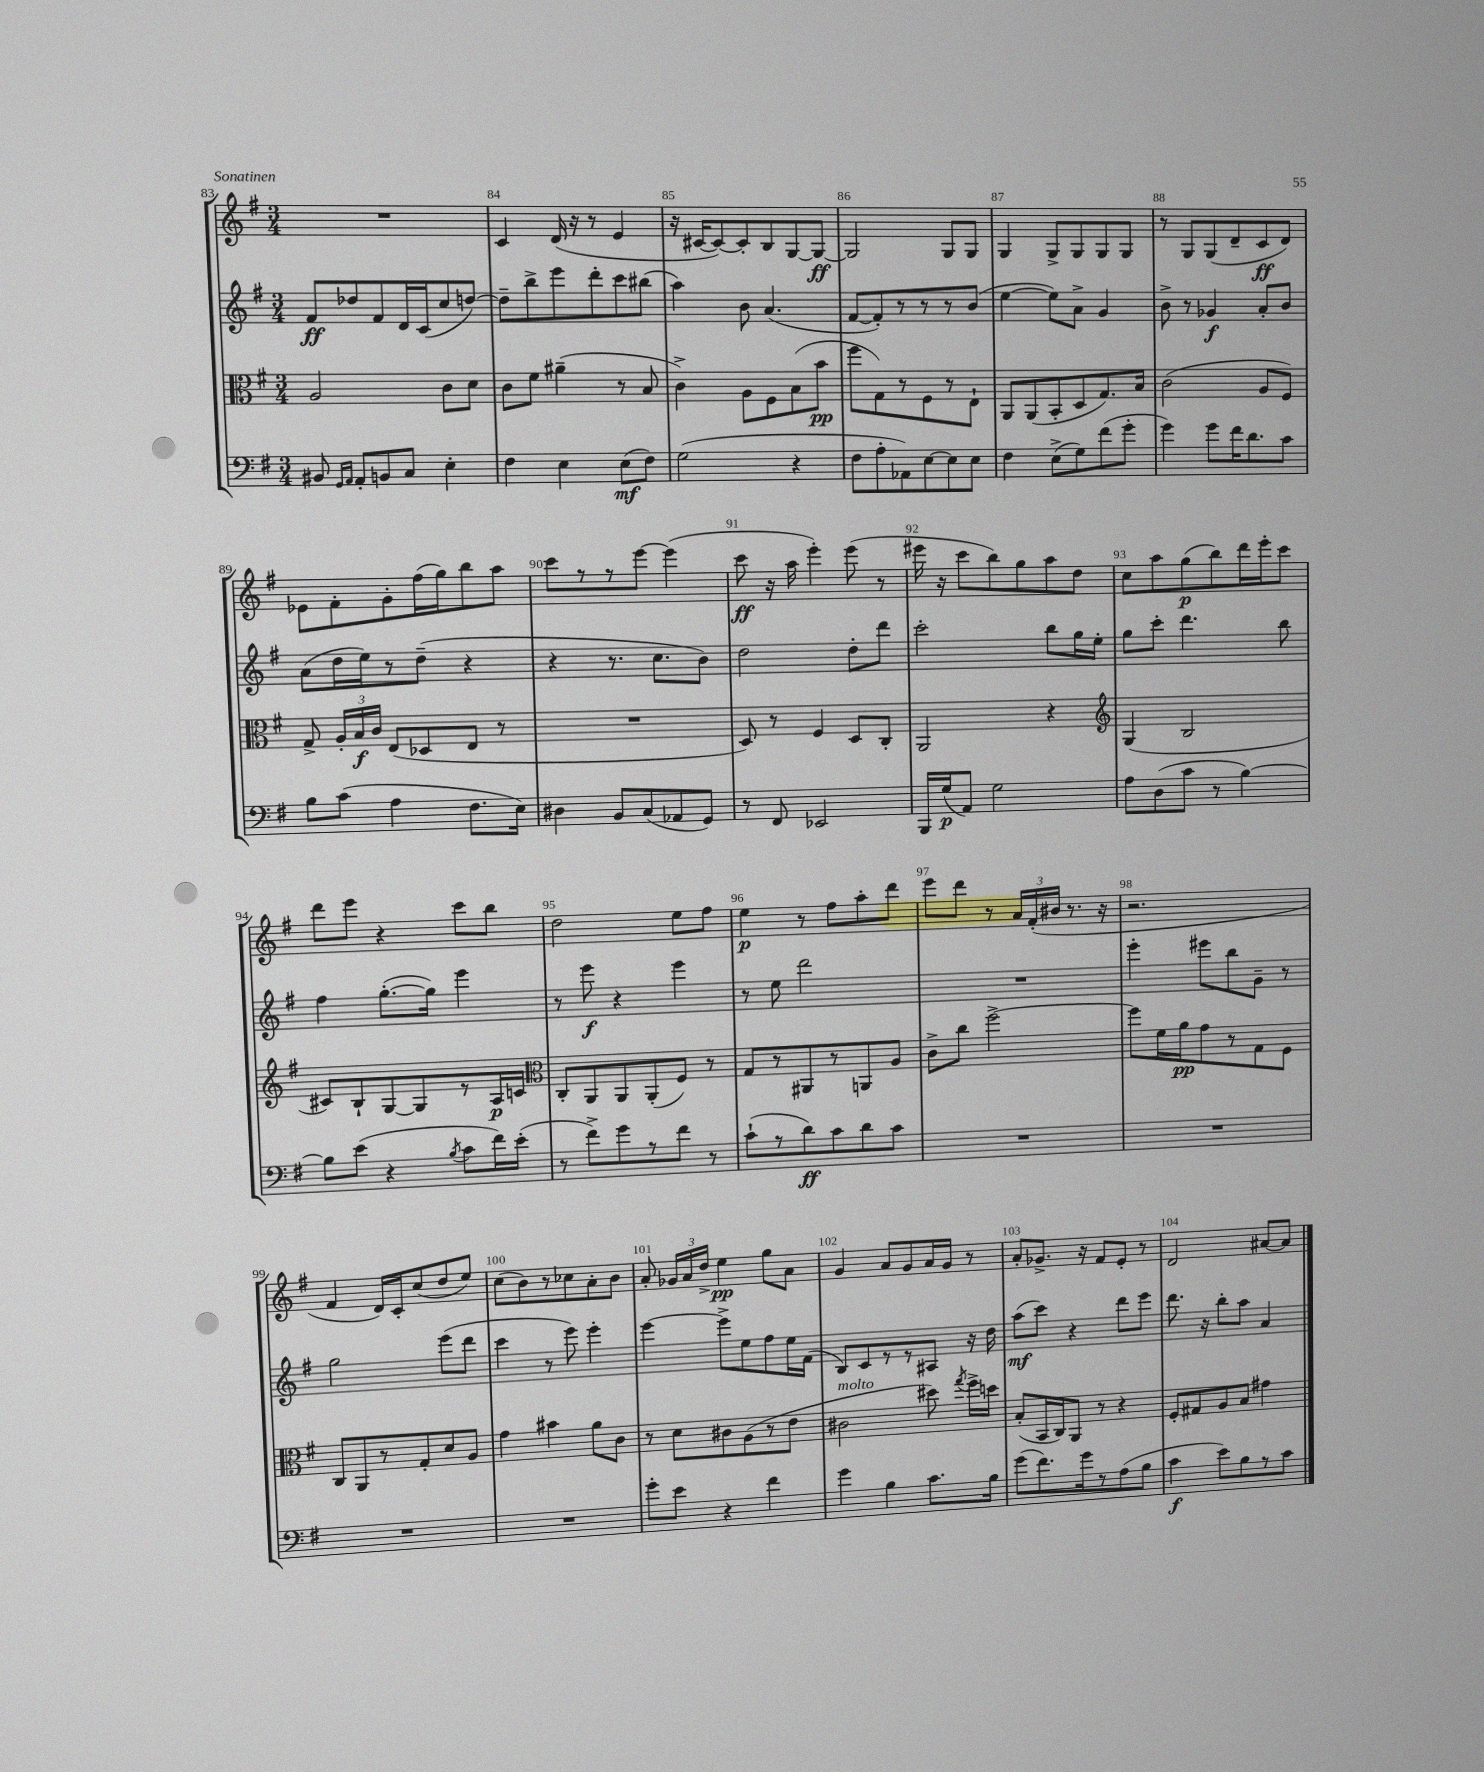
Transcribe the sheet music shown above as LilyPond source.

<<
\new StaffGroup <<
\new Staff = "s0" {
    \clef treble \key g \major \numericTimeSignature \time 3/4
    \autoBeamOff R2. |
    c'4 d'16( r16 r8 e'4 |
    r16 cis'16[~ cis'8~) cis'8-. b8 g8~ g8]~\ff |
    g2 g8[ g8] |
    g4 g8[-> g8 g8 g8] |
    r8 g8[ g8( d'8-- c'8\ff d'8]) |
    ees'8[ fis'8-. g'8-. fis''16( g''16) b''8 a''8] |
    c'''8[ r8 r8 e'''8]~ e'''4( |
    c'''8\ff r16 a''16 e'''4-.) e'''8( r8 |
    eis'''16 r16 c'''8[ b''8) g''8 a''8 d''8] |
    c''8[ a''8 g''8\p( b''8) d'''16 e'''16-. c'''8] |
    d'''8[ e'''8] r4 c'''8[ b''8] |
    d''2 e''8[ fis''8] |
    e''4\p r8 fis''8[ a''8-. d'''8] |
    e'''8[ d'''8] r8 \tuplet 3/2 { a'16[ fis'16-.( bis'16] } r8. r16 |
    r2. |
    fis'4 d'16[) c'16-. c''8( d''8 e''8]) |
    c''8[( b'8) r8 ces''8 a'8-. b'8] |
    a'8-. \tuplet 3/2 { ges'16[ a'16 d''16]-> } e''4\pp g''8[ a'8] |
    g'4 a'8[ g'8 a'16 g'16] r8 |
    a'8[-. ges'8.]-> r16 fis'8[ e'8]-. r8 |
    d'2 ais'8[~ ais'8] \bar "|." |
}
\new Staff = "s1" {
    \clef treble \key g \major \numericTimeSignature \time 3/4
    \autoBeamOff fis'8[\ff des''8 fis'8 d'16 c'16( c''8 d''8]~) |
    d''8[-- b''8-> e'''8 d'''8-. c'''8 bis''8]( |
    a''4) b'8 a'4.( |
    fis'8[~ fis'8-.) r8 r8 r8 b'8]( |
    e''4~ e''8[) a'8]-> g'4 |
    b'8-> r8 ges'4\f a'8[-. b'8] |
    a'8[( d''16 e''16) r8 d''8]--( r4 |
    r4 r8. c''8.[ b'8]) |
    d''2 d''8[-. d'''8] |
    c'''2-. b''8[ g''16 e''16]-. |
    g''8[ c'''8]-. d'''4. b''8 |
    fis''4 g''8.[~-.( g''16]) e'''4 |
    r8 e'''8\f r4 e'''4 |
    r8 e''8 d'''2 |
    R2. |
    e'''4-. eis'''8[ b''8 g'8]-- r8 |
    g''2 e'''8[( d'''8] |
    c'''4 r8 e'''8) e'''4-. |
    e'''4~ e'''8[-> e''8 fis''8 e''16 fis'16]( |
    b8[) c'8 r8 r8 ais8] r16 d''16 |
    a''8[\mf( c'''8]) r4 d'''8[ e'''8] |
    d'''8. r16 b''8[-. a''8] a'4 \bar "|." |
}
\new Staff = "s2" {
    \clef alto \key g \major \numericTimeSignature \time 3/4
    \autoBeamOff a2 c'8[ d'8] |
    c'8[ fis'8] ais'4--( r8 b8 |
    c'4->) a8[ fis8 b8( b'8]\pp |
    fis''8[ g8) r8 fis8 r8 e8]-! |
    a,8[ a,8( b,8-. d8 g8.) b16] |
    c'2( a8[ fis8]) |
    g8-> \tuplet 3/2 { a16[-. b16\f c'16] } e8[( des8 e8] r8 |
    R2. |
    d8) r8 fis4 d8[ c8]-. |
    a,2 r4 |
    \clef treble g4( b2 |
    cis'8[) b8-! g8~ g8 r8 a16\p c'16] |
    \clef alto c8[-. a,8 a,8 a,8-.( fis8]) r8 |
    g8[ r8 ais,8 r8 a,8 a8] |
    c'8[-> c''8] fis''2~-> |
    fis''8[ fis'16 a'16\pp g'8 r8 g8 fis8] |
    c8[ a,8 r8 g8-. d'8 a8] |
    g'4 bis'4 a'8[ c'8] |
    r8 d'8[ cis'8 a8( r8 e'8] |
    cis'2^\markup { \italic "molto" } dis''8) \acciaccatura { g''8 } fis''16[-> d''16] |
    b8[-.( b,16 c16) a,8] r8 r4 |
    fis8[-. gis8 a8 b8] gis'4 \bar "|." |
}
\new Staff = "s3" {
    \clef bass \key g \major \numericTimeSignature \time 3/4
    \autoBeamOff bis,8 \grace { g,16[ a,16] } a,8[-. b,8 c8] e4-. |
    fis4 e4 e8[\mf( fis8]) |
    g2( r4 |
    fis8[ a8-. aes,8) e8~ e8 e8] |
    fis4 e8[->( g8) fis'8( g'8]-. |
    g'4) g'8[ fis'16 d'8. c'8] |
    b8[ c'8]( a4 fis8.[ e16]) |
    dis4 b,8[ c8( aes,8 g,8]) |
    r8 fis,8 ees,2 |
    b,,16[ g16\p( a,8]) g2 |
    a8[ d8( c'8] r8 b4~) |
    b8[ e'8]( r4 \acciaccatura { b8 } c'8[ fis'16) e'16]-.( |
    r8 fis'8[->) g'8 r8 fis'8] r8 |
    c'8[-!( r8 d'8\ff) c'8 d'8 c'8] |
    R2. |
    R2. |
    R2. |
    R2. |
    g'8[-. e'8] r4 fis'4 |
    g'4 b4 c'8.[ b16] |
    g'8[( fis'8.) g'16 r8 a8( b8] |
    c'4\f e'8[) b8 r8 c'8] \bar "|." |
}
>>
>>
\layout { \context { \Score currentBarNumber = #83 \override BarNumber.break-visibility = ##(#f #t #t) barNumberVisibility = #all-bar-numbers-visible } }
